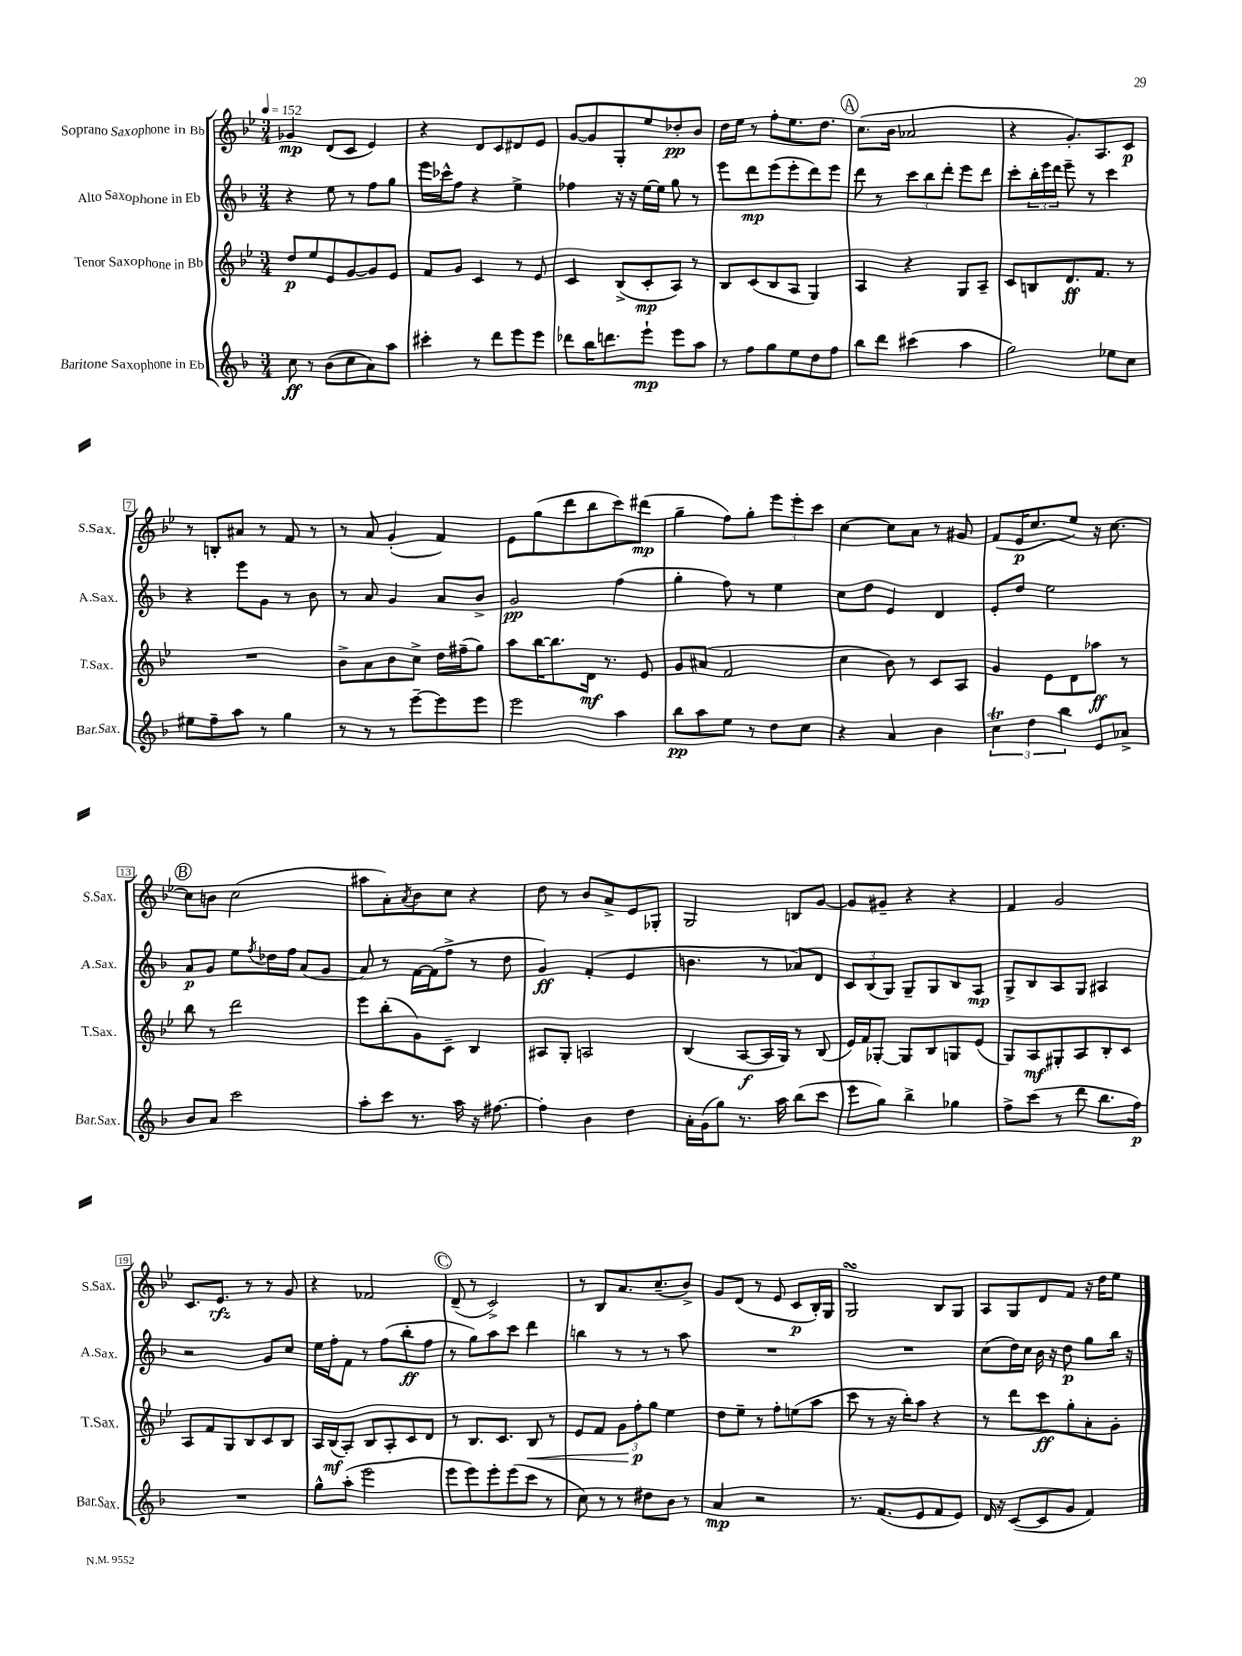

**kern	**kern	**kern	**kern
*staff4	*staff3	*staff2	*staff1
*clefG2	*clefG2	*clefG2	*clefG2
*k[b-]	*k[b-e-]	*k[b-]	*k[b-e-]
*M3/4	*M3/4	*M3/4	*M3/4
*MM152	*MM152	*MM152	*MM152
8cc	8dd	4r	4g-
8r	8ee-	.	.
(8b-	8e-	8ee	(8d
8cc	[8g	8r	8c
8a)	8g]	8ff	4e-)
8aa	8e-	8gg	.
=	=	=	=
4ccc#'	8f	16eee	4r
.	.	16ccc-^^	.
.	8g	8ff	.
8r	4c	4r	8d
8ddd	.	.	8c
8eee	8r	4ee^	8d#
8eee	8e-	.	8e-
=	=	=	=
8ddd-	4c	4ff-	[8g
16bb-	.	.	8g]
8.ddd	.	.	.
.	(8B-^	16r	8G'
.	.	16r	.
8eee`	8c'	[16ee	8ee-
.	.	16ee]	.
8eee	8A)	8gg	8dd-'
8aa	8r	8r	8b-
=	=	=	=
8r	8B-	8eee	16dd
.	.	.	16ee-
8ff	(8c	8ddd	8r
8gg	8B-	(8eee	8ff'
8ee	8A	8eee'	8.ee-
8dd	4G)	8ddd)	.
.	.	.	8.dd
8ff	.	8eee	.
=	=	=	=
8bb-	4A	8ddd	(8.cc
8ddd	.	8r	.
.	.	.	16b-
(4ccc#	4r	12ccc	2a-
.	.	12bb-	.
.	.	12ddd'	.
4aa	8G	8eee	.
.	8A~	8ddd	.
=	=	=	=
2gg)	8c	8ccc'	4r
.	8B	24bb-'	.
.	.	24eee	.
.	.	24ddd	.
.	8.d	8eee~	8.g')
.	.	8r	.
.	8.f	.	8.A
8ee-	.	4ccc	.
8cc	8r	.	8c
=	=	=	=
8ee#	2.r	4r	8r
8ff~	.	.	8B'
8aa	.	8eee	8a#
8r	.	8g	8r
4gg	.	8r	8f
.	.	8b-	8r
=	=	=	=
8r	8b-^	8r	8r
8r	8a	8a	8a
8r	8b-	4g	(4g'
[8eee~	8cc^	.	.
8eee]	16dd	8a	4f)
.	(16ff#~	.	.
8eee	8gg)	8b-^	.
=	=	=	=
2eee	8aa	2g	8e-
.	[16bb-	.	(8gg
.	8.bb-]	.	.
.	.	.	8ddd
.	16d	.	8bb-
.	8.r	.	.
4aa	.	(4ff	8ccc)
.	8e-	.	(8ddd#
=	=	=	=
8bb-	8g	4gg'	4gg~
8aa	(8a#	.	.
8ee	2f	8ff)	8ff)
8r	.	8r	8gg'
8dd	.	4ee	12eee-
.	.	.	12eee-'
8cc	.	.	.
.	.	.	12ccc
=	=	=	=
4r	4cc	8cc	[4cc
.	.	8dd	.
4a	8b-)	4e	8cc]
.	8r	.	8a
4b-	8c	4d	8r
.	8A	.	8g#
=	=	=	=
6cc	4g	8e'	(8f
.	.	8dd	16e-
6dd	.	.	.
.	.	.	8.cc
.	8e-	2ee	.
6bb-	.	.	.
.	8d	.	8ee-)
8e	8aa-	.	16r
.	.	.	[8.cc
8a-^	8r	.	.
=	=	=	=
8b-	8bb-	8a	8cc]
8a	8r	8g	8b
2ccc	2ddd	8ee	(2cc
.	.	8qff	.
.	.	16dd-	.
.	.	16ff	.
.	.	(8a	.
.	.	8g	.
=	=	=	=
8aa'	8eee-	8a)	8aa#
8ccc	(8bb-'	8r	8a')
.	.	.	8qa
8.r	8g)	[16f	8b-
.	.	(16f]	.
.	8c~	8ff^	8cc
16aa	.	.	.
16r	4B-	8r	4r
[8.ff#	.	.	.
.	.	8dd	.
=	=	=	=
4ff#']	8A#	4g)	8dd
.	8G'	.	8r
4b-	2A	(4f'	8b-
.	.	.	8a^
4dd	.	4e	8e-
.	.	.	8G-'
=	=	=	=
16a'	(4B-	4.b	2G
(16g	.	.	.
8gg)	.	.	.
8.r	[8A	.	.
.	16A]	8r	.
16aa	16G)	.	.
(8bb-	8r	8a-)	8B
8ccc	(8B-	8d	[8g
=	=	=	=
8eee	16e-)	12c	8g]
.	16f	.	.
.	.	(12B-	.
8gg)	[8G-'	.	8g#~
.	.	12G)	.
4bb-^	8G-]	8G~	4r
.	8B-	8G	.
4gg-	8G	8B-	4r
.	(8e-	8A	.
=	=	=	=
8ff^	8G)	8G^	4f
(8ccc	8A	8B-	.
8r	8G#'	8A	2g
8ddd	8A	8G	.
8.bb-	8B-'	4A#	.
.	8c	.	.
16ff)	.	.	.
=	=	=	=
2.r	8A	2r	8.c
.	8f	.	.
.	.	.	8.e-
.	8G	.	.
.	8B-	.	8r
.	8c	8g	8r
.	8B-	8cc	8g
=	=	=	=
8gg^^	16A	16ee	4r
.	(16B-	16ff'	.
(8aa'	8A')	8f	.
2eee	8B-	8r	2f-
.	8A'	(8ff	.
.	8c	8bb-'	.
.	8d	8ff	.
=	=	=	=
8eee	8r	8r	(8d~
8eee)	8.B-	8gg)	8r
8eee'	.	8aa	2c^)
.	8.c	.	.
(8eee	.	8ccc	.
8ccc	8B-	4ddd	.
8r	8r	.	.
=	=	=	=
8cc)	8e-	4bb	8r
8r	8f	.	8B-
8r	12g	8r	8.a
.	12ff'	.	.
8dd#	.	8r	.
.	12gg	.	.
.	.	.	(8.cc~
8b-	4ee-	8r	.
8r	.	8aa	8b-^)
=	=	=	=
4a	8dd	2.r	8g
.	8ee-~	.	(8d
2r	8r	.	8r
.	8ff'	.	8e-
.	(8ee	.	8c
.	8aa	.	16B-')
.	.	.	16G
=	=	=	=
8.r	8ccc	2.r	2G
.	8r	.	.
(8.f	.	.	.
.	16r	.	.
.	16bb-')	.	.
8e	8aa	.	.
8f	4r	.	8B-
8e)	.	.	8G
=	=	=	=
16d	8r	(8cc	8A
16r	.	.	.
([8c	8ddd	16dd)	8G
.	.	16cc	.
8c]	8ccc	16b-	8d
.	.	16r	.
8g	8gg'	8dd	8f
4f)	8a'	8gg	16r
.	.	.	16dd
.	8g'	16bb-	8ee-
.	.	16r	.
==	==	==	==
*-	*-	*-	*-
